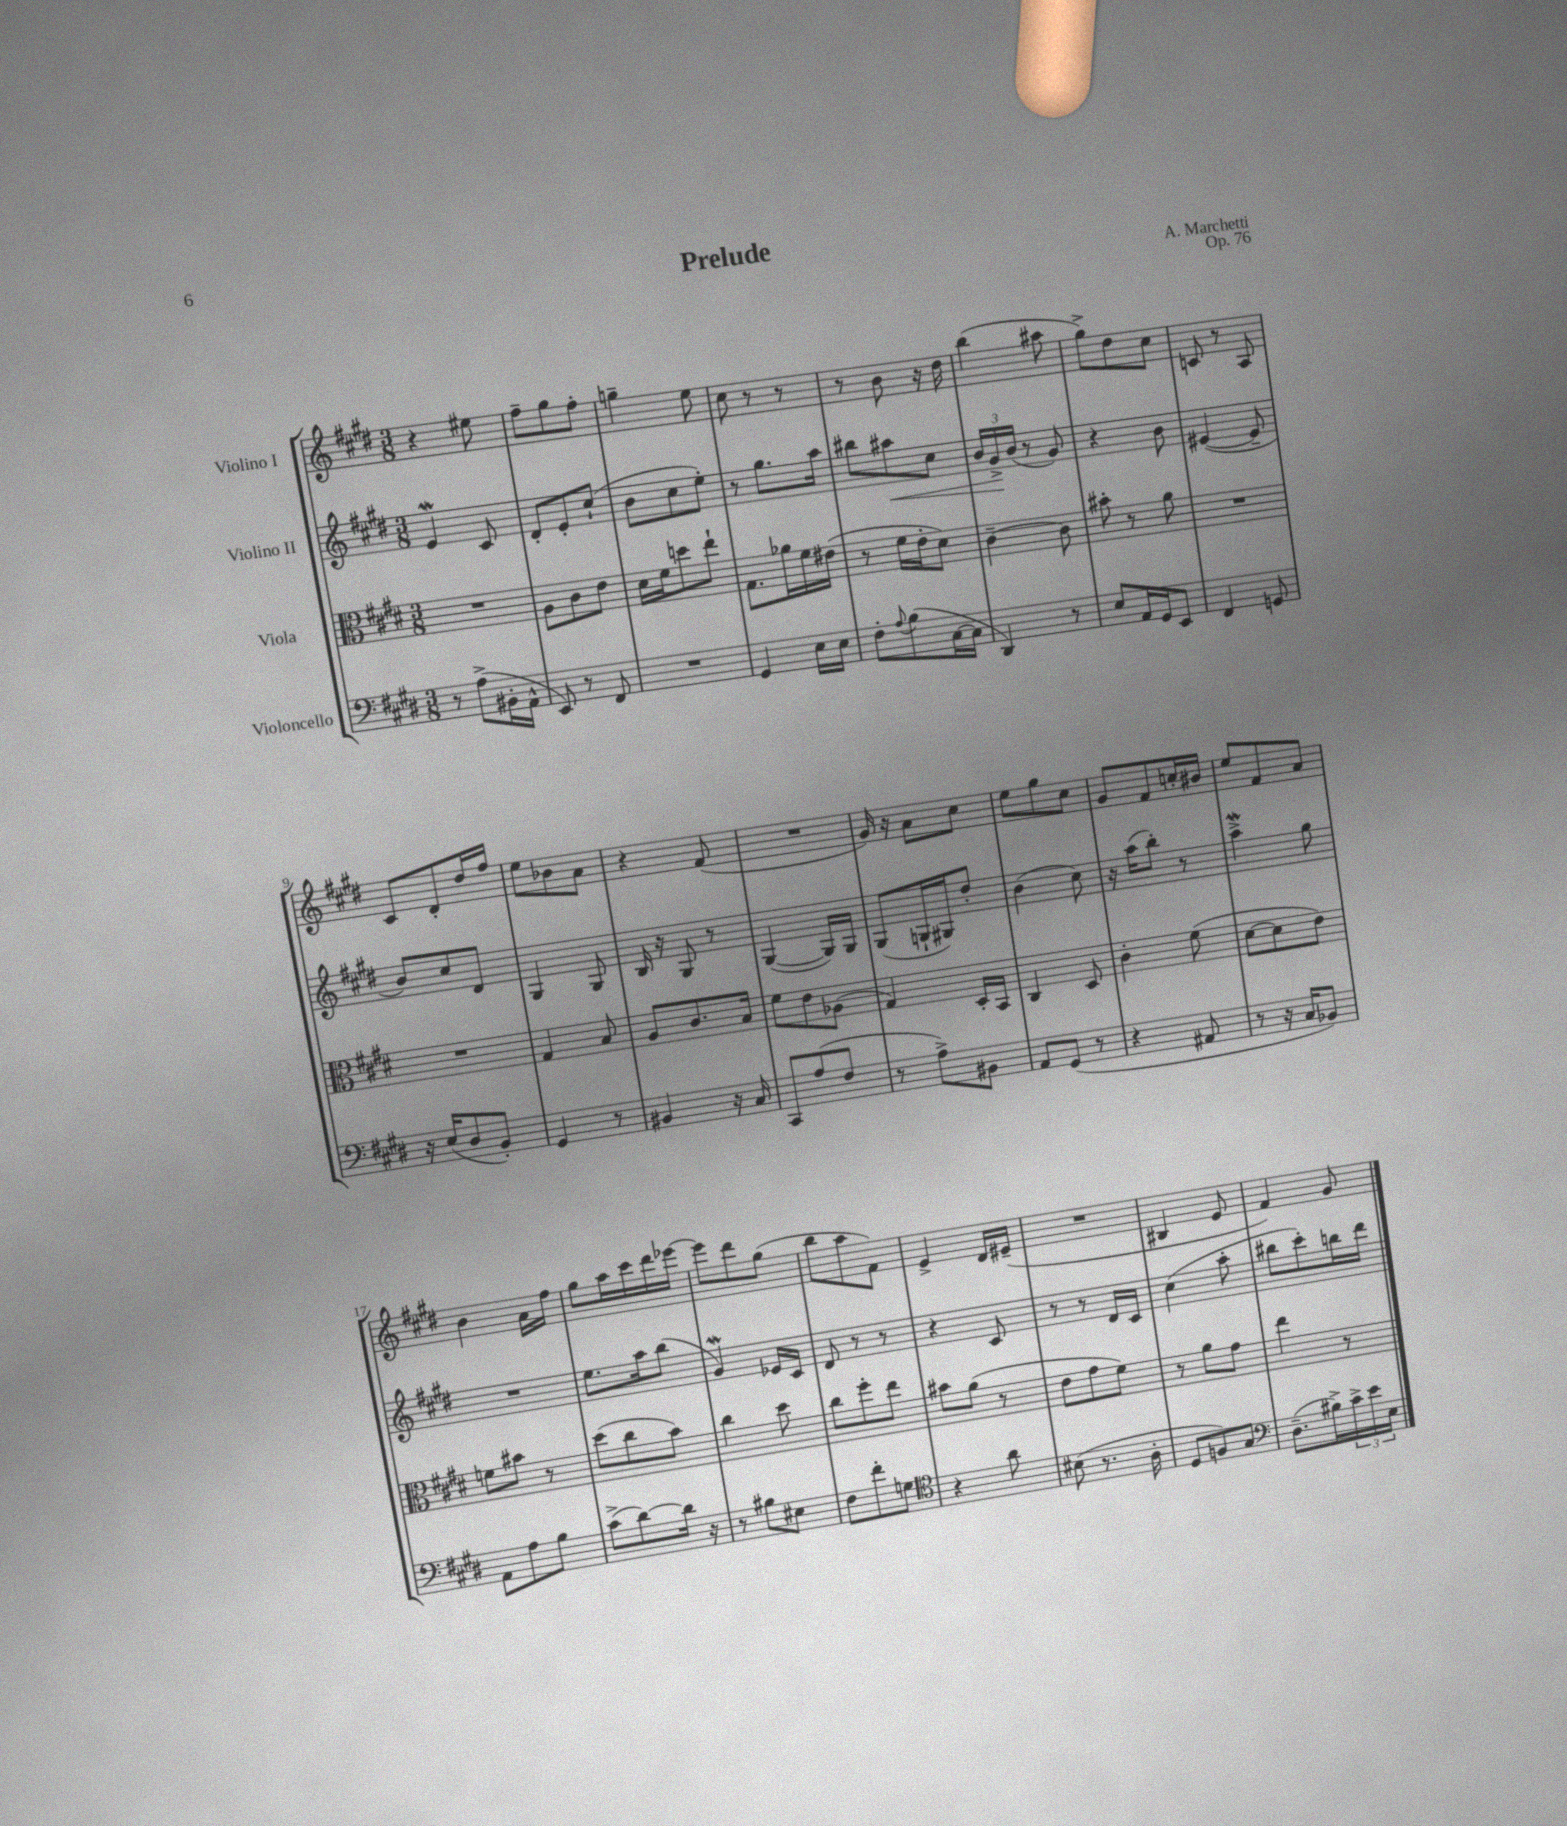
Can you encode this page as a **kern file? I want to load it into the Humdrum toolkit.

**kern	**kern	**kern	**kern
*staff4	*staff3	*staff2	*staff1
*clefF4	*clefC3	*clefG2	*clefG2
*k[f#c#g#d#]	*k[f#c#g#d#]	*k[f#c#g#d#]	*k[f#c#g#d#]
*M3/8	*M3/8	*M3/8	*M3/8
8r	4.r	4e	4r
(8A^	.	.	.
16BB#'	.	8c#	8ee#
16AA^^	.	.	.
=	=	=	=
8EE)	8A	8d#'	8ff#~
8r	8c#	8e'	8gg#
8FF#	8e	(8cc#`	8ff#'
=	=	=	=
4.r	16d#	8b	4gg~
.	16f#	.	.
.	8dd	8cc#	.
.	8ee`	8ee')	8ee
=	=	=	=
4GG#	8.G#	8r	8cc#
.	.	8.gg#	8r
.	16a-	.	.
16E	16f#	.	8r
16E	(16e#	16aa	.
=	=	=	=
8F#'	8r	8bb#	8r
8qqA	.	.	.
(8B	16f#	8aa#	8b
.	16e'	.	.
[16C#	8d#)	8cc#	16r
16C#]	.	.	16dd#
=	=	=	=
4DD#)	[4c#~	24b	(4bb
.	.	24g#^	.
.	.	(24b	.
.	.	8r	.
8r	8c#]	8g#)	8aa#
=	=	=	=
8E	8b#'	4r	8gg#^)
16AA	8r	.	8dd#
16GG#	.	.	.
8EE	8a	8b	8cc#
=	=	=	=
4FF#	4.r	([4e#	8c
.	.	.	8r
8GG	.	8e#~]	8A
=	=	=	=
16r	4.r	8b)	8c#
(16E	.	.	.
8D#	.	8cc#	8d#'
8BB')	.	8d#	16dd#
.	.	.	16ff#
=	=	=	=
4GG#	4G#	4G#	8ee
.	.	.	8b-
8r	8B	8G#	8a
=	=	=	=
4BB#	8A	16B	4r
.	.	16r	.
.	8.c#	8G#	.
16r	.	8r	(8f#
16C#	16B	.	.
=	=	=	=
8CC#	8f#	([4G#	4.r
(8A	8e	.	.
8F#	(8A-	16G#])	.
.	.	16G#	.
=	=	=	=
8r	4G#)	(8G#	16g#)
.	.	.	16r
8A^)	.	16G`	8a
.	.	16G#)	.
8BB#	16D#'	8dd#'	8cc#
.	16BB	.	.
=	=	=	=
8AA	4C#	(4b	8ee
(8GG#	.	.	8gg#
8r	8D#	8cc#)	8cc#
=	=	=	=
4r	4c#'	16r	8g#
.	.	(16aa	.
.	.	8bb')	8f#
8AA#	(8f#	8r	16cc'
.	.	.	16b#
=	=	=	=
8r	[8d#	4aa^	8ee
16r	8d#]	.	8f#
16C#	.	.	.
8BB-)	8e)	8gg#	8a
=	=	=	=
8AA	8f	4.r	4b
8A	8b#	.	.
8B	8r	.	16a
.	.	.	16ff#
=	=	=	=
(8c#^	(8dd#	8.ee	8gg#
[8d#)	8cc#	.	16aa
.	.	16aa	16ccc#
16d#]	8b)	(8bb	16ddd#
16r	.	.	[16eee-
=	=	=	=
8r	4cc#	4g#)	8eee-]
8B#	.	.	8ddd#
8E#	8dd#	16e-	(8gg#
.	.	16c#	.
=	=	=	=
8F#	8cc#	8d#	8bb
8f#'	8ff#'	8r	8aa
8G	8ee	8r	8f#)
=	=	=	=
*clefC4	*	*	*
4r	8b#	4r	4e^
.	(8a	.	.
8a	8r	8c#	16d#
.	.	.	(16e#~
=	=	=	=
(8B#	8e	8r	4.r
8.r	8g#	8r	.
.	8f#)	16d#	.
16A'	.	16c#	.
=	=	=	=
8D#	8r	(4cc#	4B#
8F)	8a	.	.
8G#	8g#	8aa'	8e
=	=	=	=
*clefF4	*	*	*
(8.D#~	4ee	8bb#	4f#)
.	.	8ccc#')	.
16B#^)	.	.	.
24c#^	8r	16bb	8g#
24e	.	.	.
.	.	16ddd#	.
24E	.	.	.
==	==	==	==
*-	*-	*-	*-
